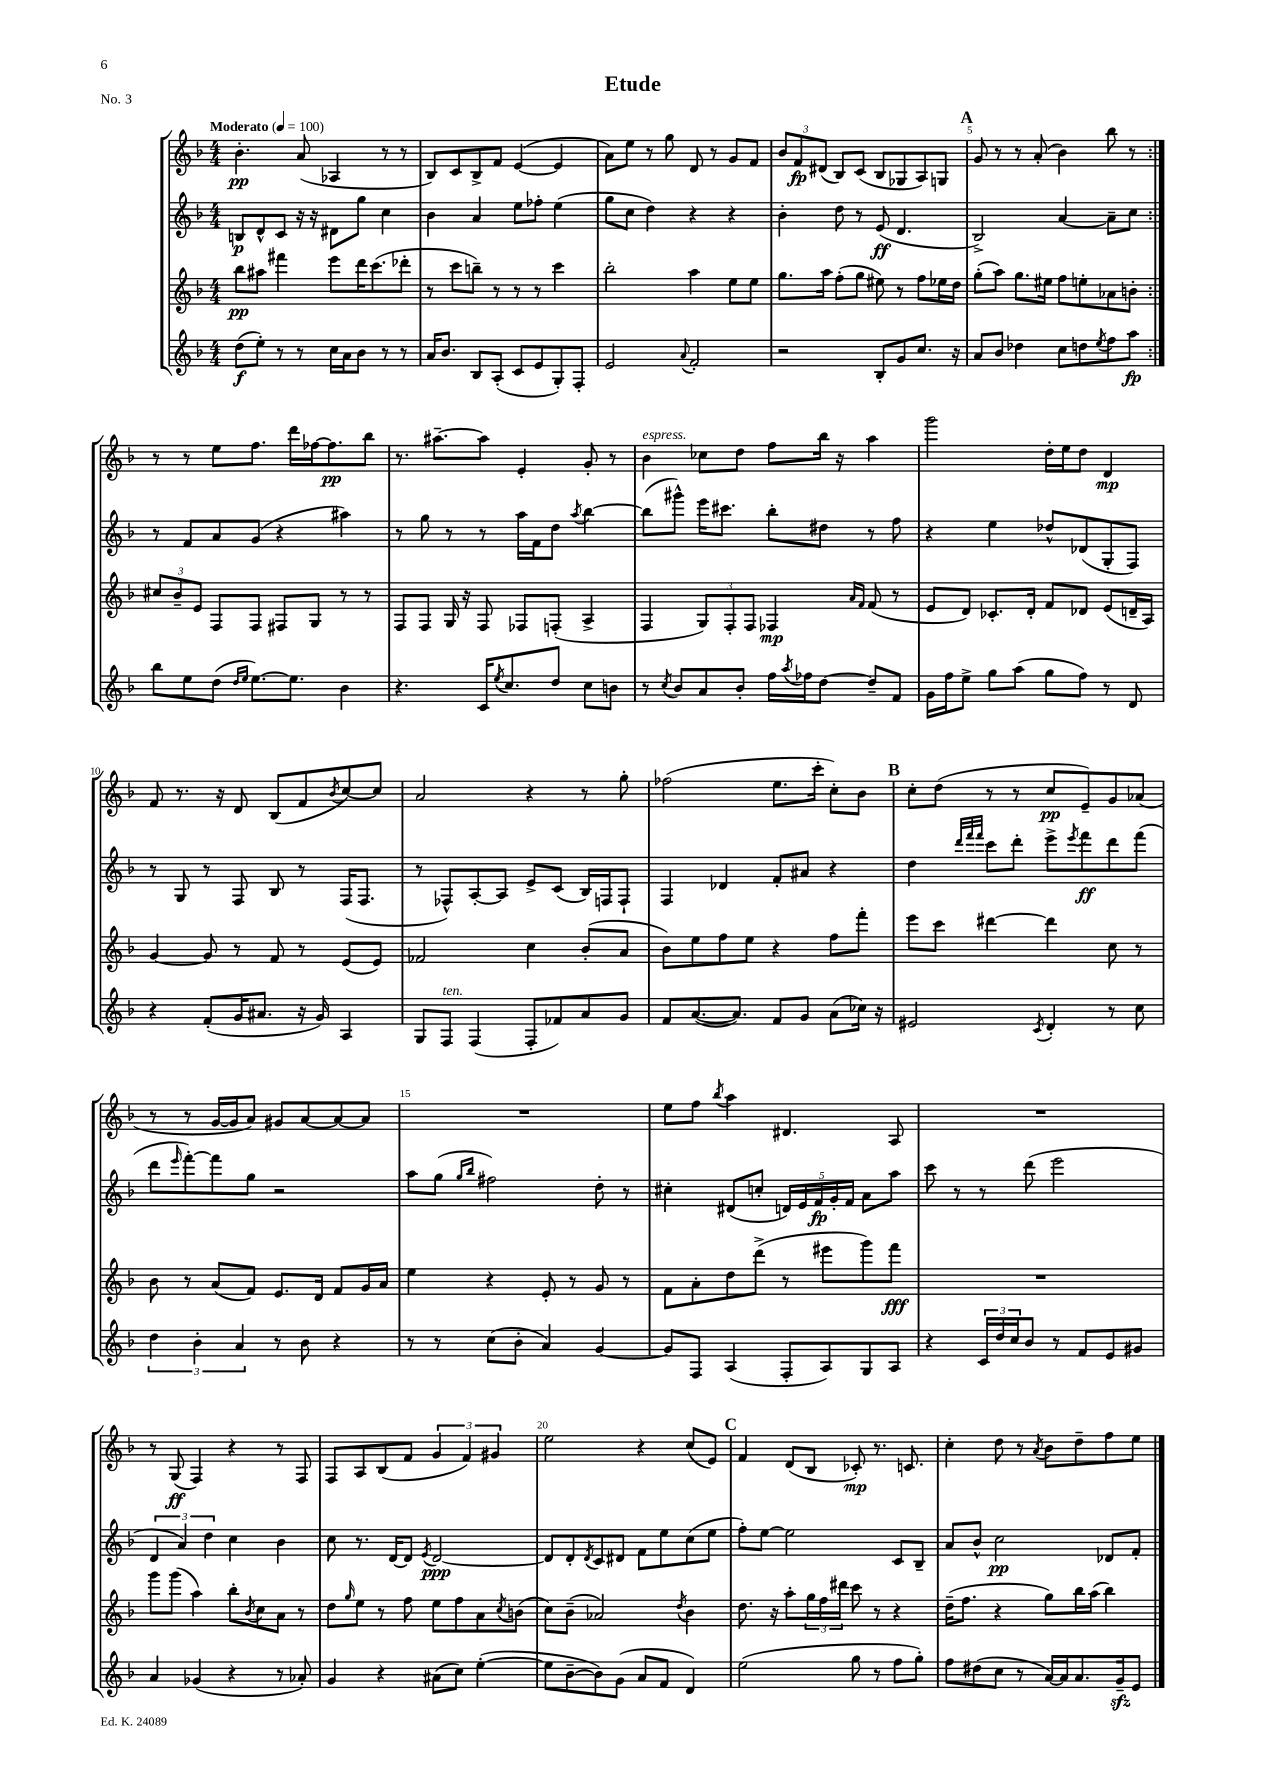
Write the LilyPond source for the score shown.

\header { title = "Etude" piece = "No. 3" }
<<
\new StaffGroup <<
\new Staff = "s0" {
    \clef treble \key f \major \numericTimeSignature \time 4/4 \tempo "Moderato" 4 = 100
    \repeat volta 2 { bes'4.-.\pp a'8( aes4 r8 r8 |
    bes8) c'8 bes8-> f'8 e'4~( e'4 |
    a'8) e''8 r8 g''8 d'8 r8 g'8 f'8 |
    \tuplet 3/2 { bes'8 f'8\fp dis'8( } bes8) c'8( bes8 ges8 a8) g8 |
    \mark \markup { \bold "A" } g'8 r8 r8 a'8-.( bes'4) bes''8 r8 | }
    r8 r8 e''8 f''8. d'''16 fes''16~ fes''8.\pp bes''8 |
    r8. ais''8.~-- ais''8 e'4-. g'8-. r8 |
    bes'4^\markup { \italic "espress." } ces''8 d''8 f''8 bes''16 r16 a''4 |
    g'''2 d''16-. e''16 d''8 d'4\mp |
    f'8 r8. r16 d'8 bes8( f'8 \acciaccatura { bes'8 } c''8~) c''8 |
    a'2 r4 r8 g''8-. |
    fes''2( e''8. c'''16-. c''8-.) bes'8 |
    \mark \markup { \bold "B" } c''8-. d''8( r8 r8 c''8\pp e'8--) g'8 aes'8( |
    r8 r8 g'16~ g'16 a'8) gis'8 a'8~ a'8~ a'8 |
    R1 |
    e''8 f''8 \acciaccatura { bes''8 } a''4 dis'4. a8 |
    R1 |
    r8 g8\ff( f4) r4 r8 f8 |
    f8 a8 bes8( f'8 \tuplet 3/2 { g'4 f'4) gis'4 } |
    e''2 r4 c''8( e'8) |
    \mark \markup { \bold "C" } f'4 d'8( bes8 ces'8-.\mp) r8. c'8. |
    c''4-. d''8 r8 \acciaccatura { a'8 } bes'8 d''8-- f''8 e''8 \bar "|." |
}
\new Staff = "s1" {
    \clef treble \key f \major \numericTimeSignature \time 4/4
    \repeat volta 2 { b8\p d'8-^ c'8 r16 r16 dis'8 g''8 c''4 |
    bes'4 a'4 e''8 fes''8-. e''4( |
    g''8 c''8 d''4) r4 r4 |
    bes'4-. d''8 r8 e'8\ff( d'4. |
    \mark \markup { \bold "A" } bes2->) a'4~ a'8-- c''8 | }
    r8 f'8 a'8 g'8( r4 ais''4) |
    r8 g''8 r8 r8 a''16 f'16 d''8 \acciaccatura { a''8 } bes''4~ |
    bes''8( gis'''8-^) e'''16 cis'''8. bes''8-. dis''8 r8 f''8 |
    r4 e''4 des''8-^ des'8( g8-. f8) |
    r8 g8 r8 f8 bes8 r8 f16( f8. |
    r8 fes8-^) a8~-. a8 e'8-> c'8( bes16) f16 f8-! |
    f4 des'4 f'8-. ais'8 r4 |
    \mark \markup { \bold "B" } d''4 \grace { d'''32 f'''32 f'''32 } c'''8 d'''8-. e'''8-> \acciaccatura { e'''8 } f'''8\ff d'''8 f'''8( |
    d'''8 \grace { e'''16 } f'''8~-.) f'''8 g''8 r2 |
    a''8 g''8( \grace { g''16 bes''16 } fis''2) d''8-. r8 |
    cis''4-. dis'8( c''8-. \tuplet 5/4 { d'16) e'16 f'16\fp g'16-. f'16 } a'8 a''8 |
    c'''8 r8 r8 d'''8( e'''2 |
    \tuplet 3/2 { d'4 a'4) d''4 } c''4 bes'4 |
    c''8 r8. d'16~ d'8 \acciaccatura { e'8 } d'2~\ppp |
    d'8 d'8-. \acciaccatura { d'8 } c'8 dis'8 f'8 e''8 c''8( e''8 |
    \mark \markup { \bold "C" } f''8-.) e''8~ e''2 c'8 bes8-- |
    a'8 bes'8-^ c''2\pp des'8 f'8-. \bar "|." |
}
\new Staff = "s2" {
    \clef treble \key f \major \numericTimeSignature \time 4/4
    \repeat volta 2 { bes''8\pp ais''8 fis'''4 e'''8 d'''16 c'''8.( des'''8-. |
    r8 c'''8 b''8--) r8 r8 r8 c'''4 |
    bes''2-. a''4 e''8 e''8 |
    g''8. a''16 f''8-.( g''8 eis''8) r8 f''8 ees''16 d''16 |
    \mark \markup { \bold "A" } g''8-.( a''8) g''8. eis''16 f''8 e''8-. aes'8 b'8-. | }
    \tuplet 3/2 { cis''8 bes'8-- e'8 } f8 f8 fis8 g8 r8 r8 |
    f8 f8 g16 r16 f8 fes8 f8-.( a4-> |
    f4 \tuplet 3/2 { g8) f8-. f8 } fes4\mp \grace { a'16 f'16 } f'8( r8 |
    e'8 d'8) ces'8.-. d'16-. f'8 des'8 e'8( d'16-- a16) |
    g'4~ g'8 r8 f'8 r8 e'8( e'8) |
    fes'2 c''4 bes'8-.( a'8 |
    bes'8) e''8 f''8 e''8 r4 f''8 f'''8-. |
    \mark \markup { \bold "B" } e'''8 c'''8 dis'''4~ dis'''4 c''8 r8 |
    bes'8 r8 a'8( f'8) e'8. d'16 f'8 g'16 a'16 |
    e''4 r4 e'8-. r8 g'8 r8 |
    f'8 a'8-. d''8 d'''8->( r8 eis'''8 g'''8) f'''8\fff |
    R1 |
    g'''8 g'''8( a''4) bes''8-. \acciaccatura { bes'8 } c''8 a'8 r8 |
    d''8 \grace { g''16 } e''8 r8 f''8 e''8 f''8 a'8 \acciaccatura { c''8 } b'8( |
    c''8) bes'8--( aes'2) \acciaccatura { d''8 } bes'4 |
    \mark \markup { \bold "C" } d''8. r16 a''8-. \tuplet 3/2 { g''16 f''16 dis'''16 } c'''8 r8 r4 |
    d''16--( f''8. r4 g''8) bes''16 a''16( bes''4) \bar "|." |
}
\new Staff = "s3" {
    \clef treble \key f \major \numericTimeSignature \time 4/4
    \repeat volta 2 { d''8\f( e''8-.) r8 r8 c''16 a'16 bes'8 r8 r8 |
    a'16 bes'8. bes8 a8-.( c'8 e'8 g8-.) f8-. |
    e'2 \appoggiatura { a'8 } f'2-. |
    r2 bes8-. g'8 c''8. r16 |
    \mark \markup { \bold "A" } a'8 bes'8 des''4 c''8 d''8 \acciaccatura { e''8 } f''8 a''8\fp | }
    bes''8 e''8 d''8( \grace { d''16 e''16 } e''8.~) e''8. bes'4 |
    r4. c'16 \acciaccatura { e''8 } c''8. d''8 c''8 b'8 |
    r8 \acciaccatura { c''8 } bes'8 a'8 bes'8-. f''16 \acciaccatura { a''8 } fes''16 d''8~ d''8-- f'8 |
    g'16 f''16 e''8-> g''8 a''8( g''8 f''8) r8 d'8 |
    r4 f'8-.( g'16 ais'8. r16 g'16) a4 |
    g8 f8^\markup { \italic "ten." } f4( f8-. fes'8) a'8 g'8 |
    f'8 a'8.~( a'8.) f'8 g'8 a'8( ces''16) r16 |
    \mark \markup { \bold "B" } eis'2 \acciaccatura { c'8 } d'4-. r8 c''8 |
    \tuplet 3/2 { d''4 bes'4-. a'4 } r8 bes'8 r4 |
    r8 r8 c''8( bes'8-. a'4) g'4~ |
    g'8 f8 a4( f8-. a8) g8 a8 |
    r4 \tuplet 3/2 { c'16 d''16 c''16 } bes'8 r8 f'8 e'8 gis'8 |
    a'4 ges'4( r4 r8 aes'8-.) |
    g'4 r4 ais'8( c''8) e''4~-.( |
    e''8 bes'8~-- bes'8) g'8( a'8 f'8 d'4) |
    \mark \markup { \bold "C" } e''2( g''8 r8 f''8 g''8-.) |
    f''8 dis''8( c''8 r8 a'16~) a'16 a'8. g'16--\sfz e'8 \bar "|." |
}
>>
>>
\layout { \context { \Score \override BarNumber.break-visibility = ##(#f #t #t) barNumberVisibility = #(every-nth-bar-number-visible 5) } }
